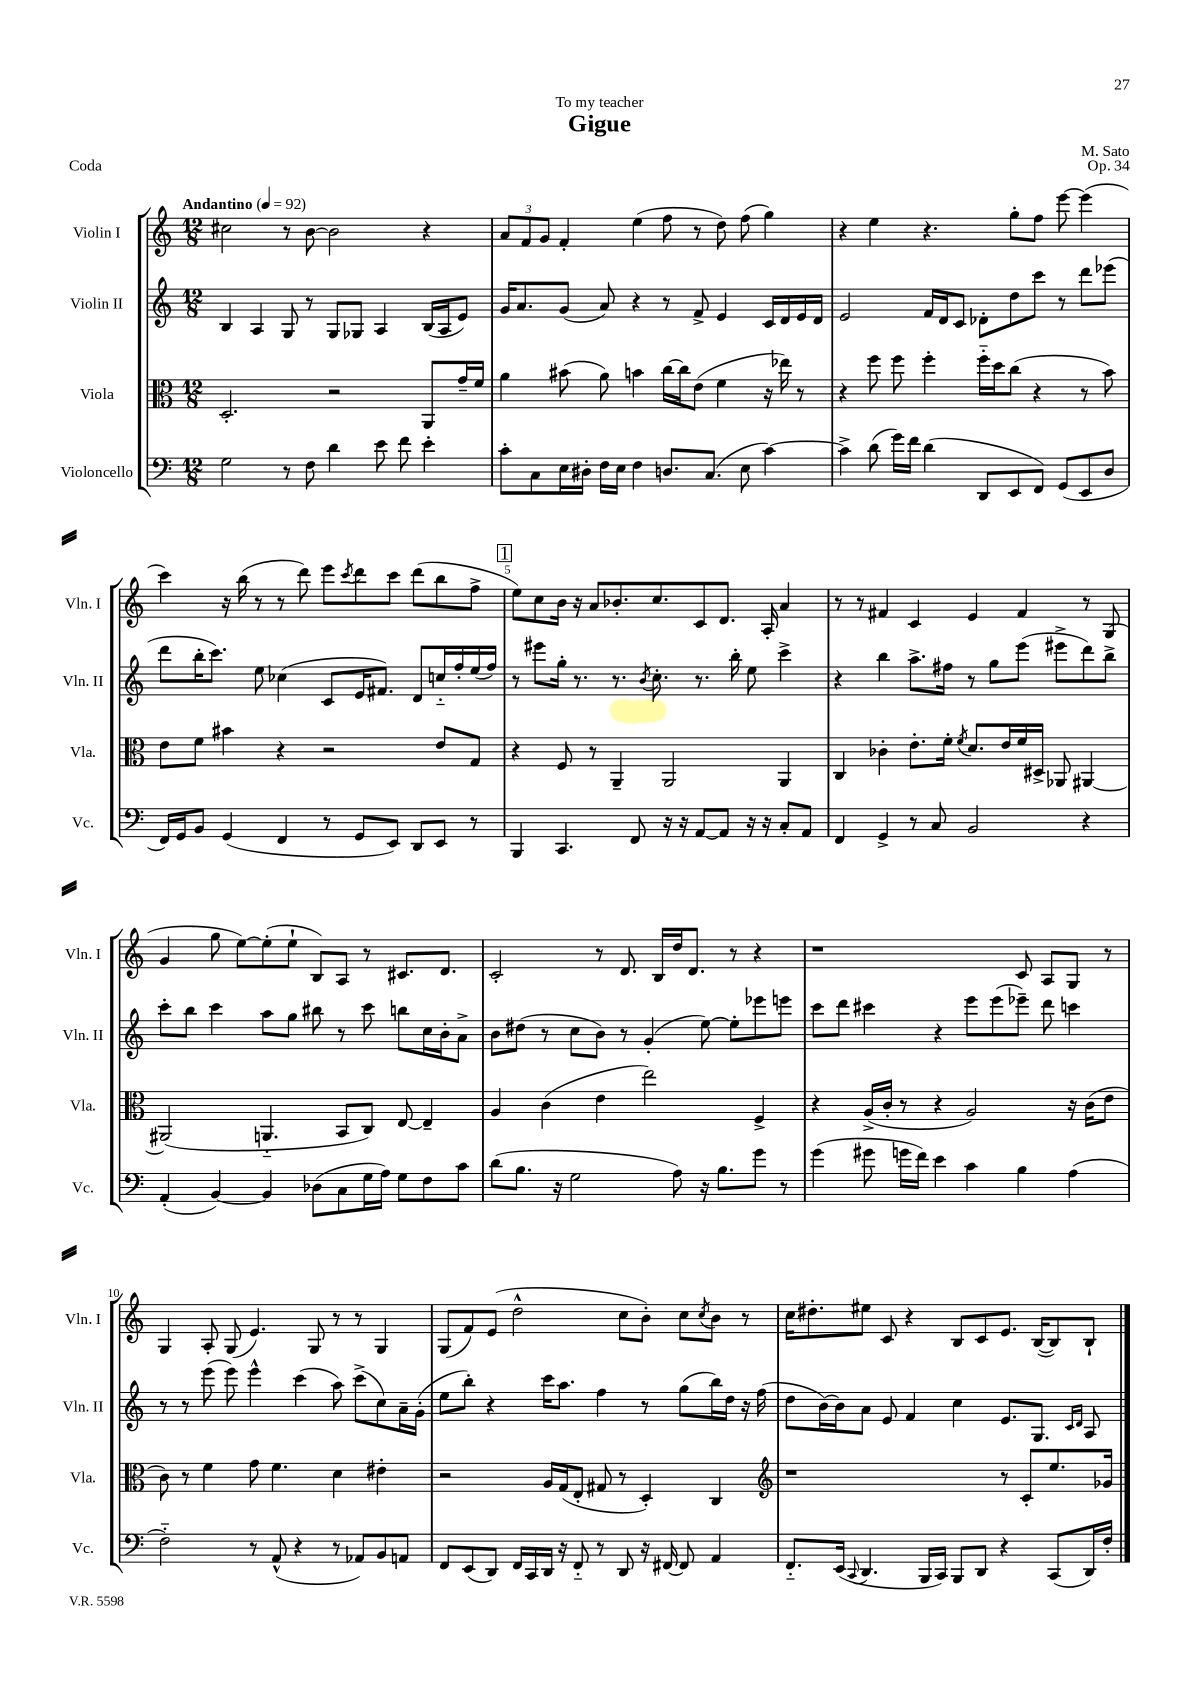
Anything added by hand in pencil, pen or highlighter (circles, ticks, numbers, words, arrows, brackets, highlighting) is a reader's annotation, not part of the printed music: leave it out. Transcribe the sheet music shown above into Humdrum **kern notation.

**kern	**kern	**kern	**kern
*part4	*part3	*part2	*part1
*staff4	*staff3	*staff2	*staff1
*I"Violoncello	*I"Viola	*I"Violin II	*I"Violin I
*I'Vc.	*I'Vla.	*I'Vln. II	*I'Vln. I
*clefF4	*clefC3	*clefG2	*clefG2
*k[]	*k[]	*k[]	*k[]
*M12/8	*M12/8	*M12/8	*M12/8
*MM92	*MM92	*MM92	*MM92
=1	=1	=1	=1
!	!	!	!LO:TX:a:B:t=Andantino
2G\	2.D'/	4B/	2cc#X\
.	.	4A/	.
8r	.	8G/	8r
8F\	.	8r	[8b\
4d\	2r	8G/L	2b\]
.	.	8G-X/J	.
8e\	.	4A/	.
8f\	.	.	.
4e'\	8AA/L	(16B/LL	4r
.	.	16A/J	.
.	16g~/L	8e/J)	.
.	16f/JJ	.	.
=2	=2	=2	=2
8c'\L	4a\	16g/KL	12a/L
.	.	8.a/	.
.	.	.	12f/
8C\	.	.	.
.	.	.	12g/J
16E\L	(8b#X\	(8g/J	4f'/
16D#X'\JJ	.	.	.
16F\LL	8a\)	8a/)	.
16E\JJ	.	.	.
4F\	4bn\	4r	(4ee\
8.Dn/L	[16cc\LL	8r	8ff\
.	16cc\J]	.	.
.	(8e\J	8f^/	8r
(8.C/J	.	.	.
.	4f\	4e/	8dd\)
8E\	.	.	(8ff\
[4c\)	16r	16c/LL	4gg\)
.	16ee-X\)	16d/	.
.	8r	16e/	.
.	.	16d/JJ	.
=3	=3	=3	=3
4c^\]	4r	2e/	4r
(8d\	8ff\	.	4ee\
16g\LL)	8ff\	.	.
16f\JJ	.	.	.
(4d\	4ff'\	16f/LL	4.r
.	.	16d/J	.
.	.	8c/J	.
8DD/L	16ff\LL	8d-X'\L	.
.	16dd\J	.	.
8EE/	(8cc\J	8dd\	8gg'\L
8FF/J)	4r	8ccc\J	8ff\J
(8GG/L	.	8r	[8eee\
8EE/	8r	8ddd\L	(4eee\]
8D/J	8b\)	(8eee-X\J	.
!!LO:LB:g=z
=4	=4	=4	=4
16FF/LL)	8e\L	8ddd\L	4ccc\)
16GG/J	.	.	.
8BB/J	8f\J	16bb'\K	.
.	.	8.ccc\J)	.
(4GG/	4b#X\	.	16r
.	.	.	(16bb\
.	.	8ee\	8r
4FF/	4r	(4cc-X\	8r
.	.	.	8ddd\)
8r	2r	8c/L	8eee\L
.	.	.	8qccc/
8GG/L	.	16e/K	8ddd\
.	.	8.f#X/J)	.
8EE/J)	.	.	8ccc\J
8DD/L	.	8d/L	(8ddd\L
8EE/J	8e/L	16ccn/L	8bb\
.	.	16ff'/	.
8r	8G/J	(16ee/	8ff^\J
.	.	16ff/JJ)	.
!!LO:REH:place=s1:t=1
=5	=5	=5	=5
4BBB/	4r	8r	8ee\L)
.	.	8eee#X\L	8cc\
4.CC/	8F/	16gg'\Jk	16b\Jk
.	.	8.r	16r
.	8r	.	8a/L
.	4AA~/	8.r	8.b-X'/
8FF/	.	.	.
.	.	8qb/	.
.	.	8.cc'\	8.cc/
16r	2AA/	.	.
16r	.	.	.
[8AA/L	.	8.r	8c/
8AA/J]	.	.	8.d/J
.	.	16bb'\	.
16r	.	8ee\	.
16r	.	.	16A'/
8C'/L	4AA/	4ccc^\	4a/
8AA/J	.	.	.
=6	=6	=6	=6
4FF/	4C/	4r	8r
.	.	.	8r
4GG^/	4c-X'\	4bb\	4f#X/
8r	8.e'\L	8.aa^\L	4c/
8C/	.	.	.
.	16f'\Jk	16ff#X\Jk	.
.	8qf/	.	.
2BB/	8.d/L	8r	4e/
.	.	8gg\L	.
.	16e/L	.	.
.	16f/	(8eee\J	4f#/
.	16D#X^/JJ	.	.
.	8AA-X/	8eee#X^\L	.
4r	[4AA#X/	8ddd\)	8r
.	.	8bb^\J	(8G/
!!LO:LB:g=z
=7	=7	=7	=7
(4AA'/	(2AA#X/]	8ccc'\L	4g/
.	.	8bb\J	.
[4BB/)	.	4ccc\	8gg\
.	.	.	[8ee\L)
4BB/]	4.AAn/	8aa\L	(8ee'\]
.	.	8gg\J	8ee`\J
(8D-X\L	.	8bb#X\	8B/L)
8C\	8BB/L	8r	8A/J
16G\L	8C/J)	8ccc\	8r
16A\JJ)	.	.	.
8G\L	[8E/	8bbn\L	8.c#X/L
8F\	4E~/]	16cc\L	.
.	.	16b'\J	8.d/J
8c\J	.	8a^\J	.
=8	=8	=8	=8
(8d\L	4A/	8b\L	2c'/
8.B\J	.	(8dd#X\J	.
.	(4c\	8r	.
16r	.	.	.
2G\	.	8cc\L	.
.	4e\	8b\J)	8r
.	.	8r	8.d/
.	2ee\)	(4g'/	.
.	.	.	16B/LL
8A\)	.	.	16dd/J
.	.	.	8.d/J
16r	.	[8ee\)	.
8.B\L	.	.	.
.	.	8ee'\L]	8r
8g\J	4F^/	8eee-X\	4r
8r	.	8eeen\J	.
=9	=9	=9	=9
(4g\	4r	8ccc\L	1r
.	.	8ddd\J	.
8g#X\	(16A^/LL	4ccc#X\	.
.	16c'/JJ	.	.
16gn\LL	8r	.	.
16f\JJ)	.	.	.
4e\	4r	4r	.
4c\	2A/)	8eee\L	.
.	.	(8eee\	.
4B\	.	8eee-X~\J)	8c/
.	.	8ddd\	8A/L
(4A\	16r	4cccn\	8G/J
.	(16c\KL	.	.
.	8e\J	.	8r
!!LO:LB:g=z
=10	=10	=10	=10
2F\)	8c\)	8r	4G/
.	8r	8r	.
.	4f\	(8eee\	8A'/
.	.	8eee\)	(8G/
8r	8g\	4eee^^\	4.e/)
(8AA^^/	4.f\	.	.
4r	.	(4ccc\	.
.	.	.	8G/
8r	4d\	8aa\)	8r
8AA-X/L)	.	(8ccc^\L	8r
8BB/	4e#X'\	8cc\)	4G/
8AAn/J	.	16a~\L	.
.	.	(16g'\JJ	.
=11	=11	=11	=11
8FF/L	2r	8ee\L	(8G/L
(8EE/	.	8bb'\J)	8f/)
8DD/J)	.	4r	(8e/J
16FF/LL	.	.	2dd^^\
16CC/	.	.	.
16DD/JJ	16A/LL	16ccc\KL	.
16r	(16G/J	8.aa\J	.
8FF/	8E'/J	.	.
8r	8G#X/	4ff\	.
8DD/	8r	.	8cc\L
16r	4D'/)	8r	8b'\J)
[16FF#X/	.	.	.
8FF#/]	.	(8gg\L	8cc\L
.	.	.	8qcc/
4AA/	4C/	16bb\L)	8b\J
.	.	16dd\JJ	.
.	.	16r	8r
.	.	(16ff\	.
=12	=12	=12	=12
*	*clefG2	*	*
8.FF/L	1r	8dd\L	16cc\KL
.	.	.	8.dd#X'\
.	.	[16b\L)	.
(16EE/Jk	.	16b\J]	.
8qqCC/	.	.	.
4.DD/	.	8a\J	8ee#X\J
.	.	8e/	8c/
.	.	4f/	4r
16BBB/LL	.	.	.
16CC/JJ)	.	.	.
8BBB/L	.	4cc\	8B/L
8DD/J	.	.	8c/
4r	8r	8.e/L	8.e/J
.	8c'/L	.	.
.	.	8.G/J	([16B/KL
(8CC/L	8.ee/	.	8B/])
.	.	16qqc/LL	.
.	.	16qqd/JJ	.
16DD/L)	.	8A/	8B`/J
16F'/JJ	16g-X/Jk	.	.
==	==	==	==
*-	*-	*-	*-
